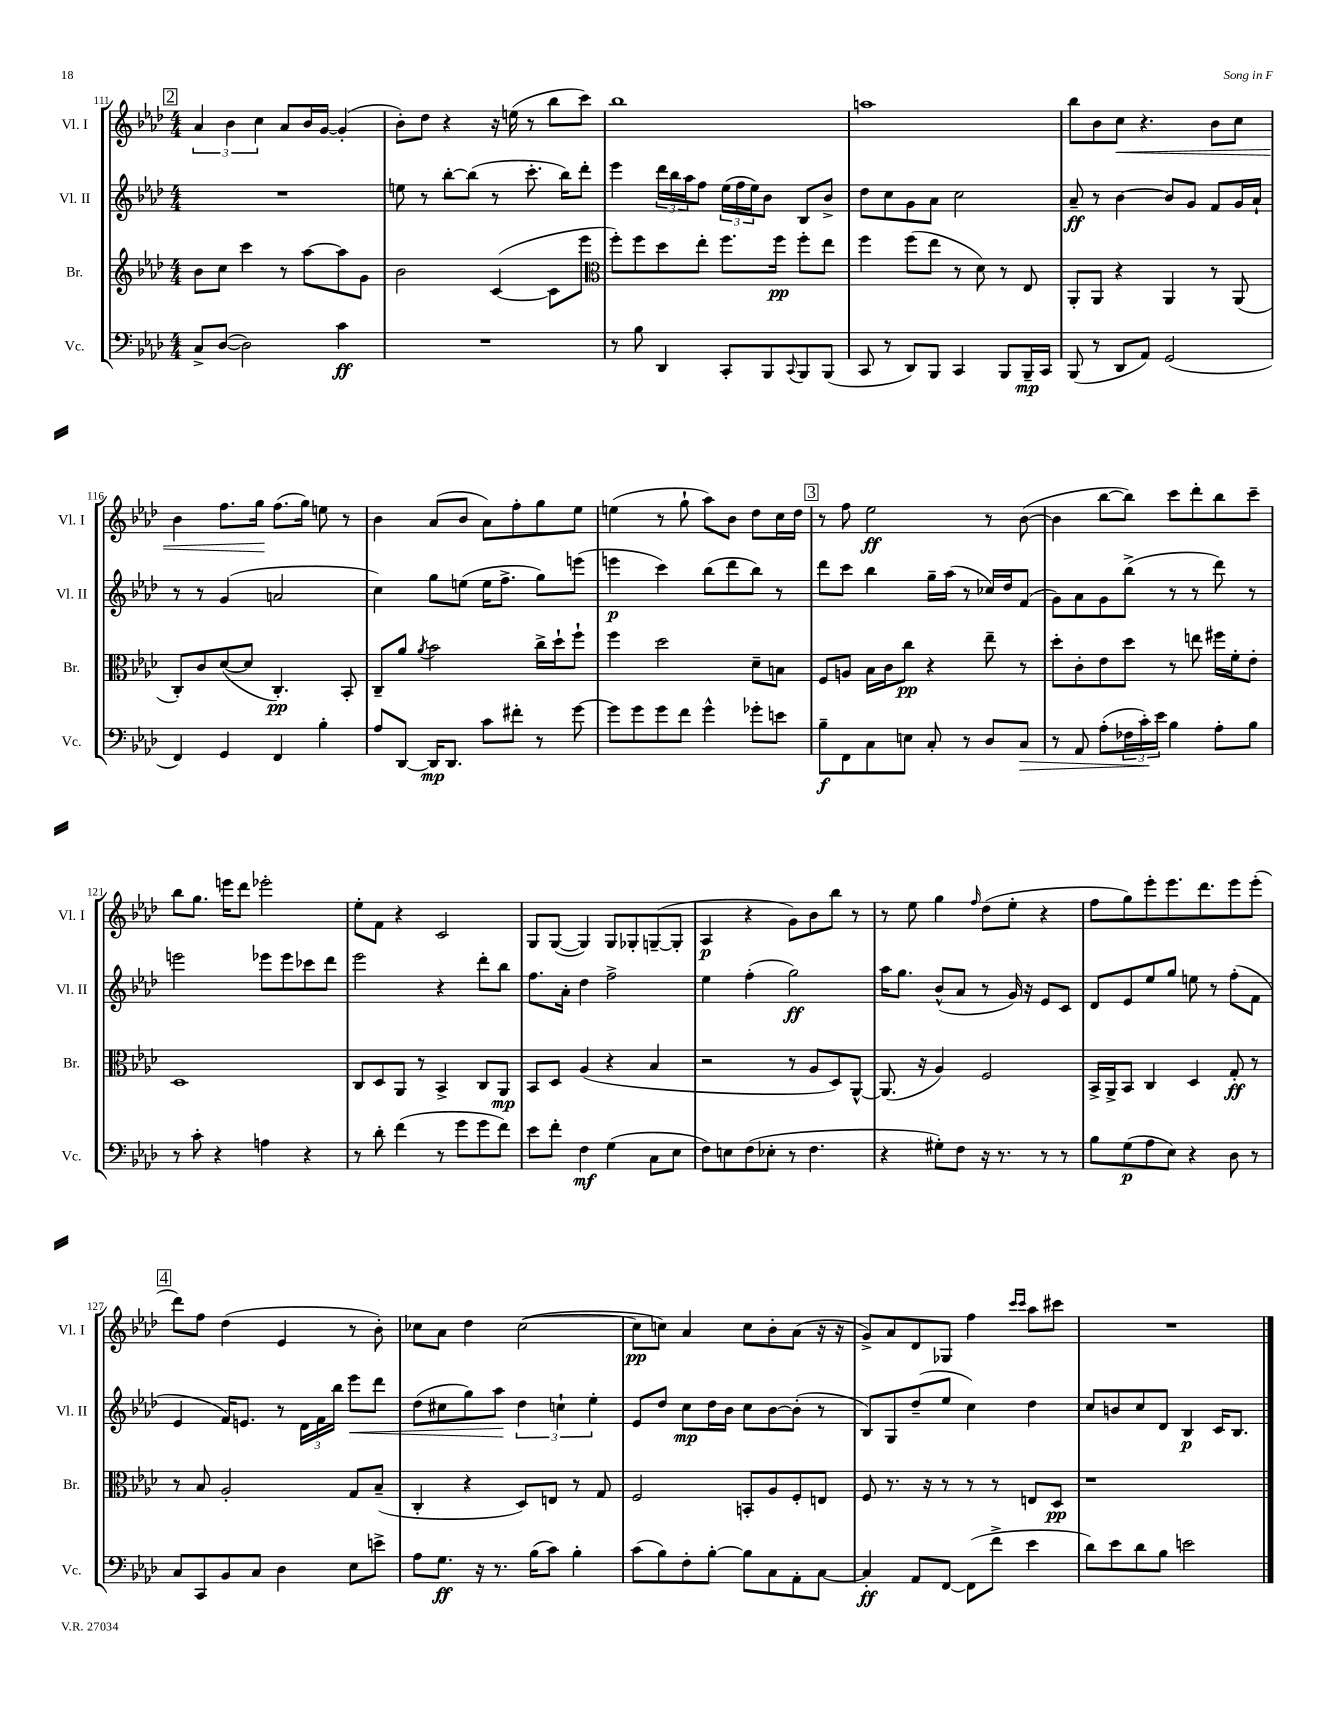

**kern	**kern	**kern	**kern
*staff4	*staff3	*staff2	*staff1
*clefF4	*clefG2	*clefG2	*clefG2
*k[b-e-a-d-]	*k[b-e-a-d-]	*k[b-e-a-d-]	*k[b-e-a-d-]
*M4/4	*M4/4	*M4/4	*M4/4
8C^	8b-	1r	6a-
([8D-	8cc	.	.
.	.	.	6b-
2D-])	4ccc	.	.
.	.	.	6cc
.	8r	.	8a-
.	[8aa-	.	16b-
.	.	.	[16g
4c	8aa-]	.	(4g']
.	8g	.	.
=	=	=	=
1r	2b-	8ee	8b-')
.	.	8r	8dd-
.	.	[8bb-'	4r
.	.	(8bb-]	.
.	([4c	8r	16r
.	.	.	(16ee
.	.	8.ccc'	8r
.	8c]	.	8bb-
.	.	16bb-)	.
.	8eee-	8ddd-'	8ccc)
=	=	=	=
*	*clefC3	*	*
8r	8ff')	4eee-	1bb-
8B-	8ff	.	.
4DD-	8dd-	24ddd-	.
.	.	24bb-	.
.	.	24aa-	.
.	8ee-'	8ff	.
8CC'	8.ff	(24ee-	.
.	.	24ff	.
.	.	24ee-)	.
8BBB-	.	8b-	.
.	16ff	.	.
8qqCC	.	.	.
8BBB-	8ff'	8B-	.
(8BBB-	8ee-	8b-^	.
=	=	=	=
8CC	4ff	8dd-	1aa
8r	.	8cc	.
8DD-)	(8ff	8g	.
8BBB-	8ee-	8a-	.
4CC	8r	2cc	.
.	8d-)	.	.
8BBB-	8r	.	.
16BBB-~	8E-	.	.
16CC	.	.	.
=	=	=	=
(8BBB-	8AA-'	8a-~	8bb-
8r	8AA-	8r	8b-
8DD-	4r	[4b-	8cc
8AA-)	.	.	4.r
(2GG	4AA-	8b-]	.
.	.	8g	.
.	8r	8f	8b-
.	(8AA-	16g	8cc
.	.	16a-`	.
=	=	=	=
4FF)	8C')	8r	4b-
.	8c	8r	.
4GG	([8d-	(4g	8.ff
.	8d-]	.	.
.	.	.	16gg
4FF	4.C')	2a	(8.ff
.	.	.	16gg)
4B-'	.	.	8ee
.	8BB-'	.	8r
=	=	=	=
8A-	8C~	4cc)	4b-
[8DD-	8a-	.	.
.	8qa-	.	.
16DD-]	2b-	8gg	(8a-
8.DD-	.	.	.
.	.	(8ee	8b-
8c	.	16ee	8a-)
.	.	8.ff^	.
8f#'	.	.	8ff'
8r	16cc^	8gg)	8gg
.	16dd-`	.	.
[8g	8ff`	(8eee	8ee-
=	=	=	=
8g]	4ff	4eee	(4ee
8g	.	.	.
8g	2dd-	4ccc)	8r
8f	.	.	8gg`
4g^^	.	(8bb-	8aa-)
.	.	8ddd-	8b-
8g-'	8d-~	8bb-)	8dd-
8e	8B	8r	16cc
.	.	.	16dd-
=	=	=	=
8B-~	8F	8ddd-	8r
8FF	8A	8ccc	8ff
8C	16B-	4bb-	2ee-
.	16c	.	.
8E	8cc	.	.
8C'	4r	16gg~	.
.	.	(16aa-	.
8r	.	8r	.
8D-	8ee-~	16cc-)	8r
.	.	16dd-	.
8C	8r	(8f	([8b-
=	=	=	=
8r	8dd-'	8g)	4b-]
8AA-	8c'	8a-	.
(8A-'	8e-	8g	[8bb-
24F-	8dd-	(8bb-^	8bb-])
24c')	.	.	.
24e-	.	.	.
4B-	8r	8r	8ccc
.	8ee	8r	8ddd-'
8A-'	16ff#	8ddd-)	8bb-
.	16f'	.	.
8B-	8e-'	8r	8ccc~
=	=	=	=
8r	1D-	2eee	8bb-
8c'	.	.	8.gg
4r	.	.	.
.	.	.	16eee
.	.	.	8ddd-
4A	.	8eee-	2eee-'
.	.	8eee-	.
4r	.	8ccc-	.
.	.	8ddd-	.
=	=	=	=
8r	8C	2eee-	8ee-'
8d-'	8D-	.	8f
(4f	8AA-	.	4r
.	8r	.	.
8r	4BB-^	4r	2c
8g	.	.	.
8g	8C	8ddd-'	.
8f)	8AA-	8bb-	.
=	=	=	=
8e-	8BB-	8.ff	8G
8f'	8D-	.	([8G
.	.	16a-'	.
4F	(4A-	4dd-	4G])
(4G	4r	2ff^	8G
.	.	.	8G-'
8C	4B-	.	([8G~
8E-	.	.	8G']
=	=	=	=
8F)	2r	4ee-	4A-
8E	.	.	.
(8F	.	(4ff'	4r
8E-'	.	.	.
8r	8r	2gg)	8g)
4.F	8A-	.	8b-
.	8D-)	.	8bb-
.	[8AA-^^	.	8r
=	=	=	=
4r	(8.AA-]	16aa-	8r
.	.	8.gg	.
.	.	.	8ee-
.	16r	.	.
8G#')	4A-)	(8b-^^	4gg
8F	.	8a-	.
.	.	.	16qqff
16r	2F	8r	(8dd-
8.r	.	.	.
.	.	16g)	8ee-'
.	.	16r	.
8r	.	8e-	4r
8r	.	8c	.
=	=	=	=
8B-	16BB-^	8d-	8ff
.	16AA-^	.	.
(8G	8BB-	8e-	8gg)
8A-	4C	8ee-	8eee-'
8E-)	.	8gg	8.eee-
4r	4D-	8ee	.
.	.	.	8.ddd-
.	.	8r	.
8D-	8G'	(8ff'	8eee-
8r	8r	8f	(8eee-'
=	=	=	=
8C	8r	4e-	8ddd-)
8CC	8B-	.	8ff
8BB-	2A-'	16f)	(4dd-
.	.	8.e	.
8C	.	.	.
4D-	.	8r	4e-
.	.	24d-	.
.	.	24f	.
.	.	24bb-	.
8E-	8G	8eee-	8r
8e^	(8B-~	8ddd-	8b-')
=	=	=	=
8A-	4C'	(8dd-	8cc-
8.G	.	8cc#	8a-
.	4r	8gg)	4dd-
16r	.	.	.
8.r	.	8aa-	.
.	8D-)	6dd-	([2cc-
(16B-	.	.	.
8c)	8E	.	.
.	.	6cc`	.
4B-'	8r	.	.
.	.	6ee-'	.
.	8G	.	.
=	=	=	=
(8c	2F	8e-	8cc-]
8B-)	.	8dd-	8cc)
8F'	.	8cc	4a-
[8B-'	.	16dd-	.
.	.	16b-	.
8B-]	8BB'	8cc	8cc
8C	8A-	[8b-	8b-'
8AA-'	8F'	(8b-']	(8a-
[8C	8E	8r	16r
.	.	.	16r
=	=	=	=
4C']	8F	8B-)	8g^)
.	8.r	8G	8a-
8AA-	.	(8dd-~	8d-
.	16r	.	.
[8FF	8r	8ee-	8G-
(8FF]	8r	4cc)	4ff
8f^	8r	.	.
.	.	.	16qqccc
.	.	.	16qqccc
4e-	8E	4dd-	8aa-
.	8D-	.	8ccc#
=	=	=	=
8d-)	1r	8cc	1r
8e-	.	8b	.
8d-	.	8cc	.
8B-	.	8d-	.
2e	.	4B-	.
.	.	16c	.
.	.	8.B-	.
==	==	==	==
*-	*-	*-	*-
